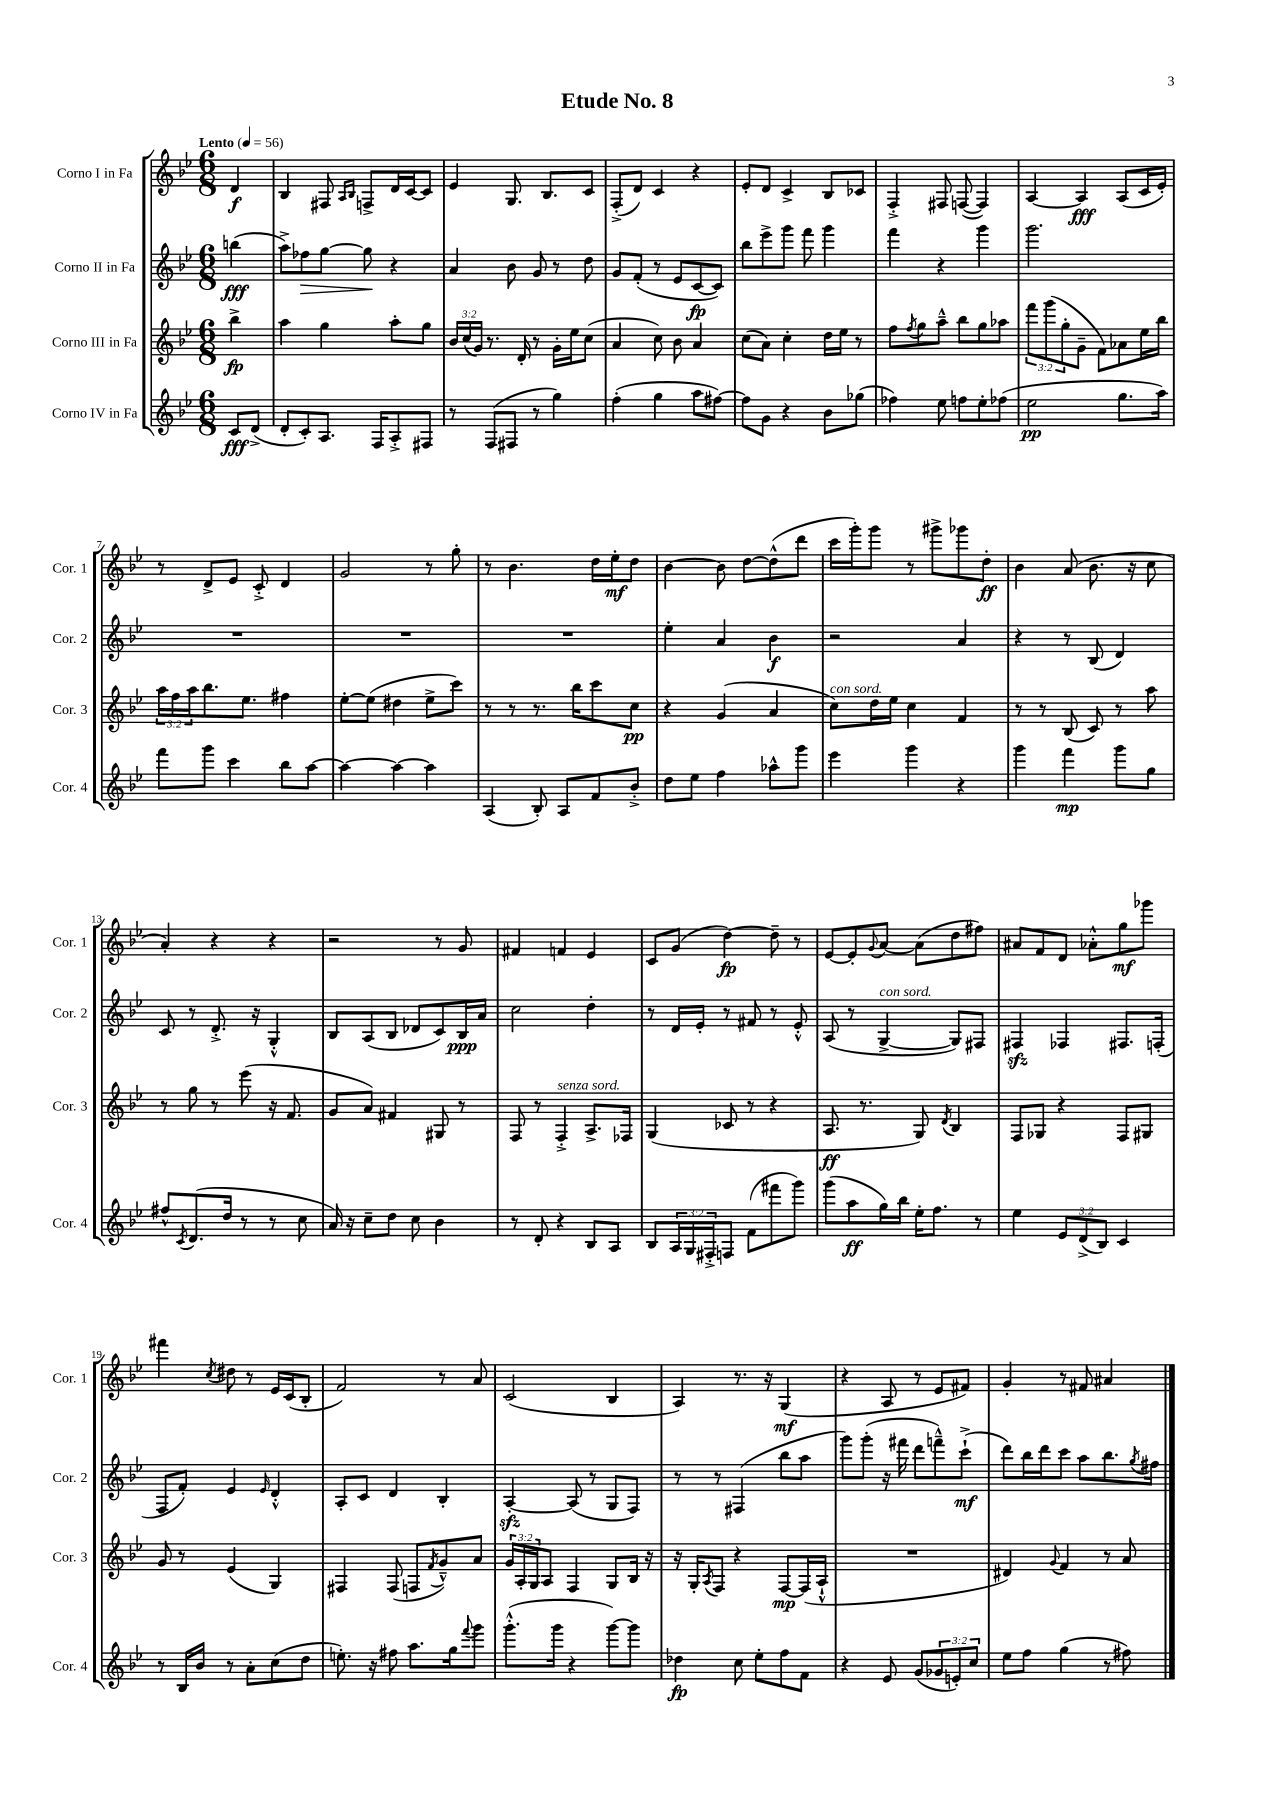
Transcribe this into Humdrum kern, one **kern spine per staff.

**kern	**kern	**kern	**kern
*staff4	*staff3	*staff2	*staff1
*clefG2	*clefG2	*clefG2	*clefG2
*k[b-e-]	*k[b-e-]	*k[b-e-]	*k[b-e-]
*M6/8	*M6/8	*M6/8	*M6/8
*MM56	*MM56	*MM56	*MM56
8c	4bb-^	(4bb	4d
(8d^	.	.	.
=	=	=	=
8d'	4aa	8aa^)	4B-
8c')	.	8ff-	.
8.A	4gg	[8gg	8F#
.	.	.	16qqA
.	.	.	16qqB-
.	.	8gg]	8F^
16F	.	.	.
8A'^	8aa'	4r	16d
.	.	.	[16c
8F#	8gg	.	8c]
=	=	=	=
8r	24b-	4a	4e-
.	(24cc	.	.
.	24g)	.	.
(8F	8.r	.	.
8F#	.	8b-	8.G
.	16d'	.	.
8r	8r	8g	.
.	.	.	8.B-
4gg)	16g'	8r	.
.	16ee-	.	.
.	(8cc	8dd	8c
=	=	=	=
(4ff'	4a	8g	(8F'^
.	.	(8f'	8d)
4gg	8cc)	8r	4c
.	8b-	8e-	.
8aa	4a	[8c	4r
[8ff#)	.	8c])	.
=	=	=	=
8ff#]	(8cc	8bb-	8e-'
8g	8a)	8eee-^	8d
4r	4cc'	8ggg	4c^
.	.	8fff	.
8b-	16dd	4ggg	8B-
.	16ee-	.	.
(8gg-	8r	.	8c-
=	=	=	=
4ff-)	8ff	4fff	4F'^
.	8qff	.	.
.	8gg	.	.
8ee-	8aa~^^	4r	8F#
8ff	8bb-	.	([8F
8ee-'	8gg	4ggg	4F])
(8ff-	8aa-	.	.
=	=	=	=
2ee-	12fff	2.ggg	[4A
.	(12ggg	.	.
.	12gg'	.	.
.	8g~	.	4A]
.	8f)	.	.
8.gg	8a-	.	(8A
.	16ee-	.	16c
16aa)	16bb-	.	16e-')
=	=	=	=
8fff	24aa	2.r	8r
.	24ff	.	.
.	24aa	.	.
8ggg	8.bb-	.	8d^
4ccc	.	.	8e-
.	8.ee-	.	.
.	.	.	8c'^
8bb-	4ff#	.	4d
[8aa	.	.	.
=	=	=	=
4aa_	[8ee-'	2.r	2g
.	(8ee-]	.	.
4aa_	4dd#	.	.
4aa]	8ee-^	.	8r
.	8ccc)	.	8gg'
=	=	=	=
(4A	8r	2.r	8r
.	8r	.	4.b-
8B-')	8.r	.	.
8A	.	.	.
.	16bb-	.	.
8f	8ccc	.	16dd
.	.	.	16ee-'
8b-'^	8cc	.	8dd
=	=	=	=
8dd	4r	4ee-'	[4b-
8ee-	.	.	.
4ff	(4g	4a	8b-]
.	.	.	[8dd
8aa-^^	4a	4b-	(8dd^^]
8ggg	.	.	8ddd
=	=	=	=
4eee-	8cc)	2r	16ccc
.	.	.	16ggg')
.	16dd	.	8ggg
.	16ee-	.	.
4ggg	4cc	.	8r
.	.	.	8ggg#^
4r	4f	4a	8ggg-
.	.	.	8dd'
=	=	=	=
4ggg	8r	4r	4b-
.	8r	.	.
4fff	(8B-	8r	(8a
.	8c)	(8B-	8.b-
8ggg	8r	4d)	.
.	.	.	16r
8gg	8aa	.	8cc
=	=	=	=
8ff#^^	8r	8c	4a')
8qc	.	.	.
(8.d	8gg	8r	.
.	8r	8.d'^	4r
16dd	.	.	.
8r	(8eee-	.	.
.	.	16r	.
8r	16r	4G'^^	4r
.	8.f	.	.
8cc	.	.	.
=	=	=	=
16a)	8g	8B-	2r
16r	.	.	.
8cc~	8a)	(8A	.
8dd	4f#	8B-	.
8cc	.	8d-	.
4b-	8G#	8c)	8r
.	8r	16B-	8g
.	.	16a	.
=	=	=	=
8r	8F	2cc	4f#
8d'	8r	.	.
4r	4F'^	.	4f
8B-	8.A^	4dd'	4e-
8A	.	.	.
.	16F-	.	.
=	=	=	=
8B-	(4G	8r	8c
24A	.	16d	(8g
24G	.	.	.
.	.	16e-'	.
24F#'^	.	.	.
8F	8c-	8r	[4dd)
(8f	8r	8f#	.
8fff#	4r	8r	8dd~]
8ggg)	.	8e-'^^	8r
=	=	=	=
(8ggg	8.A	(8A	[8e-
8aa	.	8r	8e-']
.	8.r	.	.
.	.	.	8qqg
16gg)	.	[4G^	[8a
16bb-	.	.	.
16ee-'	8G)	.	(8a]
8.ff	.	.	.
.	8qd	.	.
.	4B-	8G])	8dd
8r	.	8F#	8ff#)
=	=	=	=
4ee-	8F	4F#	8a#
.	8G-	.	8f
12e-	4r	4F-	8d
(12d^	.	.	.
.	.	.	8a-'^^
12B-)	.	.	.
4c	8F	8.F#	8gg
.	8G#	.	8ggg-
.	.	(16F'	.
=	=	=	=
8r	8g	8F	4fff#
16B-	8r	8f')	.
16b-	.	.	.
.	.	.	8qcc
8r	(4e-	4e-	8dd#
8a'	.	.	8r
.	.	16qqe-	.
(8cc	4G)	4d'^^	16e-
.	.	.	(16c
8dd	.	.	8B-'
=	=	=	=
8.ee')	4F#	8A'	2f)
.	.	8c	.
16r	.	.	.
8ff#	(8F#	4d	.
8.aa	8F	.	.
.	8qf	.	.
.	8g~^^)	4B-'	8r
16gg	.	.	.
8qqfff	.	.	.
8ggg	8a	.	8a
=	=	=	=
(8.ggg'^^	24g	[4A'	(2c
.	24A'	.	.
.	24G	.	.
.	8A	.	.
16ggg	.	.	.
4r	4F	(8A]	.
.	.	8r	.
[8ggg)	8G	8G	4B-
8ggg]	16B-	8F)	.
.	16r	.	.
=	=	=	=
4dd-	16r	8r	4A)
.	16G'	.	.
.	8qA	.	.
.	8F	8r	.
8cc	4r	(4F#	8.r
8ee-'	.	.	.
.	.	.	16r
8ff	[8F	8bb-	(4G
8f	(16F]	8aa	.
.	16A`^^	.	.
=	=	=	=
4r	2.r	8ggg)	4r
.	.	(8ggg'	.
8e-	.	16r	8A
.	.	16fff#	.
(8g	.	8ddd	8r
12g-	.	8fff~^^)	8e-
12e')	.	.	.
.	.	(8ccc`^	8f#)
12cc	.	.	.
=	=	=	=
8ee-	4d#)	8ddd)	4g'
8ff	.	16bb-	.
.	.	16ddd	.
.	8qqg	.	.
(4gg	4f	8ccc	8r
.	.	8aa	8f#
8r	8r	8.bb-	4a#
8ff#)	8a	.	.
.	.	8qgg	.
.	.	16ff#	.
==	==	==	==
*-	*-	*-	*-
